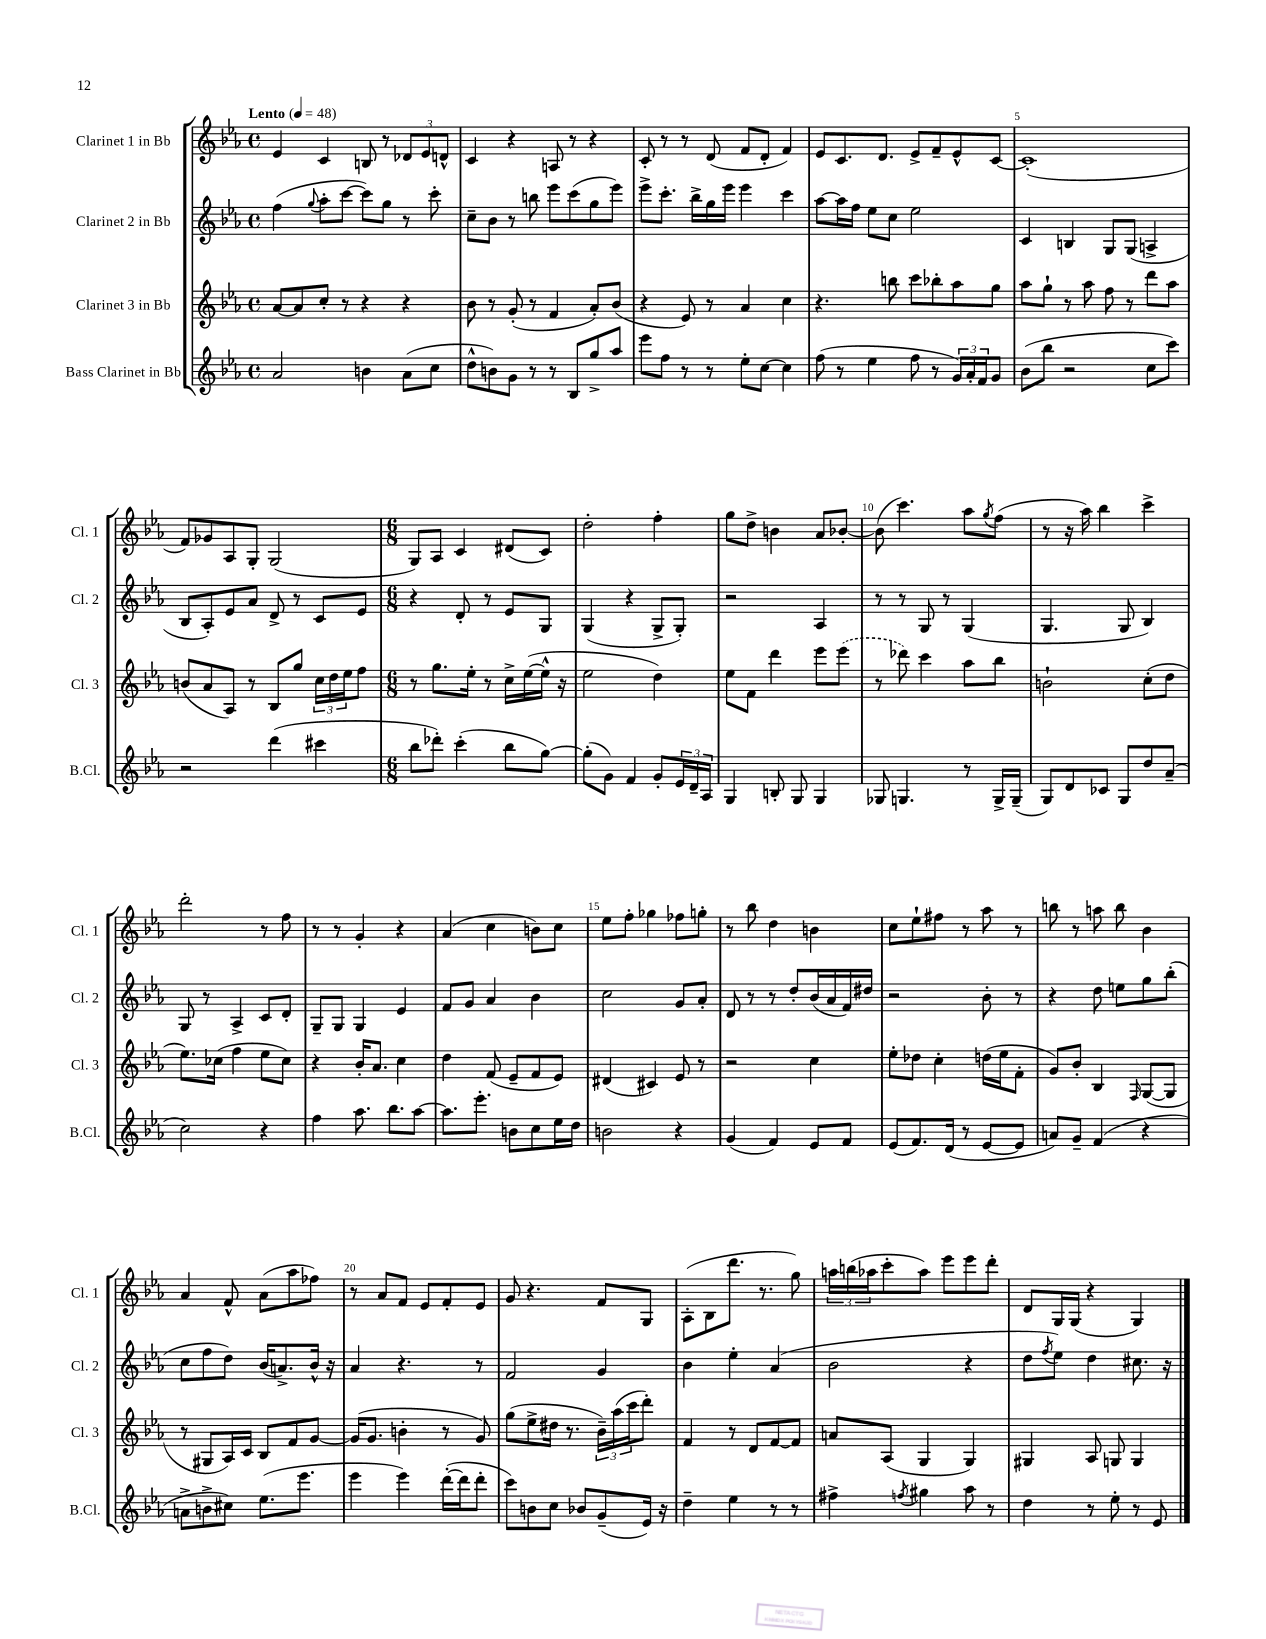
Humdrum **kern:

**kern	**kern	**kern	**kern
*part4	*part3	*part2	*part1
*staff4	*staff3	*staff2	*staff1
*I"Bass Clarinet in Bb	*I"Clarinet 3 in Bb	*I"Clarinet 2 in Bb	*I"Clarinet 1 in Bb
*I'B.Cl.	*I'Cl. 3	*I'Cl. 2	*I'Cl. 1
*clefG2	*clefG2	*clefG2	*clefG2
*k[b-e-a-]	*k[b-e-a-]	*k[b-e-a-]	*k[b-e-a-]
*M4/4	*M4/4	*M4/4	*M4/4
*met(c)	*met(c)	*met(c)	*met(c)
*MM48	*MM48	*MM48	*MM48
=1	=1	=1	=1
!	!	!	!LO:TX:a:B:t=Lento
2a-/	[8a-/L	(4ff\	4e-/
.	8a-/]	.	.
.	.	8qqgg/	.
.	8cc'/J	8aa-'\L	4c/
.	8r	[8ccc\J	.
4bn\	4r	8ccc\L])	8Bn/
.	.	8gg\J	8r
(8a-\L	4r	8r	12d-X/L
.	.	.	12e-/
8cc\J	.	8ccc'\	.
.	.	.	12dn^^/J
=2	=2	=2	=2
8dd^^\L	8b-\	8cc~\L	4c/
8bn\)	8r	8b-\J	.
8g\J	(8g'/	8r	4r
8r	8r	8bbn\	.
8r	4f/	8eee-\L	8An/
8B-/L	.	(8ccc\	8r
8gg^/	8a-'/L)	8gg\	4r
8aa-/J	(8b-/J	8eee-\J)	.
=3	=3	=3	=3
8eee-\L	4r	8eee-^\L	8c'/
8ff\J	.	8.ccc'\J	8r
8r	8e-/)	.	8r
.	.	16bb-^\LL	.
8r	8r	16gg\	(8d/
.	.	16eee-\JJ	.
8ee-'\L	4a-/	4eee-\	8f/L
[8cc\J	.	.	8d'/J
4cc\]	4cc\	4ccc\	4f/)
=4	=4	=4	=4
(8ff\	4.r	[8aa-\L	8e-/L
8r	.	16aa-\L]	8.c/
.	.	16ff\JJ	.
4ee-\	.	8ee-\L	.
.	.	.	8.d/J
.	8bbn\	8cc\J	.
8ff\	8ccc\L	2ee-\	8e-^/L
8r	8bb-X'\	.	8f~/
24g/LL)	8aa-\	.	8e-^^/
24a-'/	.	.	.
24f/J	.	.	.
8g/J	8gg\J	.	[8c/J
=5	=5	=5	=5
(8b-\L	8aa-\L	4c/	(1c']
8bb-\J	8gg`\J	.	.
2r	8r	4Bn/	.
.	8aa-\	.	.
.	8ff\	8G/L	.
.	8r	(8G/J	.
8cc\L	8ddd\L	4An^/	.
8ccc\J)	8aa-\J	.	.
!!LO:LB:g=z
=6	=6	=6	=6
2r	(8bn/L	8B-/L	8f/L)
.	8a-/	8A-'/)	8g-X/
.	8A-/J)	8e-/	8A-/
.	8r	8a-/J	8G'/J
(4ddd\	8B-/L	8d^/	(2G/
.	8gg/J	8r	.
4ccc#X\	24cc\LL	8c/L	.
.	24dd\	.	.
.	24ee-\J	.	.
.	8ff\J	8e-/J	.
=7	=7	=7	=7
*M6/8	*M6/8	*M6/8	*M6/8
8bb-\L	8r	4r	8G/L)
8ddd-X'\J)	8.gg\L	.	8A-/J
(4ccc'\	.	8d'/	4c/
.	16ee-'\Jk	.	.
.	8r	8r	.
8bb-\L	16cc^\LL	8e-/L	(8d#X/L
.	([16ee-\	.	.
[8gg\J)	16ee-^^\JJ]	8G/J	8c/J)
.	16r	.	.
=8	=8	=8	=8
(8gg'\L]	2ee-\	(4G/	2dd'\
8g\J)	.	.	.
4f/	.	4r	.
8g'/L	4dd\)	8G^/L	4ff'\
24e-/L	.	8G'/J)	.
24d~/	.	.	.
24A-/JJ	.	.	.
=9	=9	=9	=9
4G/	8ee-\L	2r	8gg\L
.	8f\J	.	8dd^\J
8Bn'/	4ddd\	.	4bn\
8G/	.	.	.
4G/	8eee-\L	4A-/	8a-/L
.	(8eee-\J	.	[8b-X'/J
=10	=10	=10	=10
8G-X/	8r	8r	(8b-\]
4.Gn/	8ddd-X\)	8r	4.ccc\)
.	4ccc\	8G/	.
.	.	8r	.
8r	8aa-\L	(4G/	8aa-\L
.	.	.	8qgg/
16G^/LL	8bb-\J	.	(8ff\J
(16G~/JJ	.	.	.
=11	=11	=11	=11
8G/L)	2bn`\	4.G/	8r
8d/	.	.	16r
.	.	.	16aa-\)
8c-X/J	.	.	4bb-\
8G/L	.	8G/	.
8dd/	(8cc'\L	4B-/)	4ccc^\
(8a-~/J	8dd\J	.	.
!!LO:LB:g=z
=12	=12	=12	=12
2cc\)	8.ee-\L)	8G/	2ddd'\
.	.	8r	.
.	(16cc-X\Jk	.	.
.	4ff\	4A-^/	.
4r	8ee-\L	8c/L	8r
.	8cc-\J)	8d'/J	8ff\
=13	=13	=13	=13
4ff\	4r	8G~/L	8r
.	.	8G/J	8r
8.aa-\	16b-'/KL	4G/	4g'/
.	8.a-/J	.	.
8.bb-\L	.	.	.
.	4cc\	4e-/	4r
[8aa-\J	.	.	.
=14	=14	=14	=14
8.aa-\L]	4dd\	8f/L	(4a-/
.	.	8g/J	.
8.eee-'\J	.	.	.
.	(8f/	4a-/	4cc\
8bn\L	8e-~/L	.	.
8cc\	8f/	4b-\	8bn\L)
16ee-\L	8e-/J)	.	8cc\J
16dd\JJ	.	.	.
=15	=15	=15	=15
2bn\	(4d#X/	2cc\	8ee-\L
.	.	.	8ff'\J
.	4c#X/)	.	4gg-X\
4r	8e-/	8g/L	8ff-X\L
.	8r	8a-'/J	8ggn'\J
=16	=16	=16	=16
(4g/	2r	8d/	8r
.	.	8r	8bb-\
4f/)	.	8r	4dd\
.	.	8dd'/L	.
8e-/L	4cc\	(16b-/L	4bn\
.	.	16a-/	.
8f/J	.	16f/)	.
.	.	16dd#X/JJ	.
=17	=17	=17	=17
(8e-/L	8ee-'\L	2r	8cc\L
8.f/)	8dd-X\J	.	8ee-`\
.	4cc'\	.	8ff#X\J
(16d/Jk	.	.	.
8r	.	.	8r
[8e-/L	(16ddn\LL	8b-'\	8aa-\
.	16ee-\J	.	.
8e-/J]	8f'\J	8r	8r
=18	=18	=18	=18
8an/L)	8g/L)	4r	8bbn\
8g~/J	8b-'/J	.	8r
(4f/	4B-/	8dd\	8aan\
.	.	8een\L	8bb\
.	16qqF/	.	.
4r	([8G/L	8gg\	4b-\
.	8G/J]	(8bb-'\J	.
!!LO:LB:g=z
=19	=19	=19	=19
8an^\L	8r	8cc\L	4a-/
8bn^\	8G#X/L	8ff\	.
8cc#X\J)	16A-/L)	8dd\J)	8f^^/
.	16c/JJ	.	.
(8.ee-\L	8B-/L	(16b-/KL	(8a-\L
.	.	8.an^/)	.
.	8f/	.	8aa-\
8.eee-\J	.	.	.
.	[8g/J	16b-^^/Jk	8ff-X\J)
.	.	16r	.
=20	=20	=20	=20
4eee-\	(16g/KL]	4a-/	8r
.	8.g/J	.	.
.	.	.	8a-/L
4eee-\)	4bn'\	4.r	8f/J
.	.	.	8e-/L
([16ddd'\LL	8r	.	8f'/
16ddd\J]	.	.	.
8ddd'\J	8g/)	8r	8e-/J
=21	=21	=21	=21
8ccc\L)	(8gg\L	2f/	8g/
8bn\	8ee-^\	.	4.r
8cc\J	16dd#X\Jk	.	.
.	8.r	.	.
8b-X/L	.	.	.
(8g~/	24b-~\LL)	4g/	8f/L
.	(24aa-\	.	.
.	24ccc\J	.	.
16e-/Jk)	8ddd'\J)	.	8G/J
16r	.	.	.
=22	=22	=22	=22
4dd~\	4f/	4b-\	(8A-'\L
.	.	.	8B-\
4ee-\	8r	4ee-'\	8.ddd\J
.	8d/L	.	.
.	.	.	8.r
8r	[8f/	(4a-/	.
8r	8f/J]	.	8gg\)
=23	=23	=23	=23
4ff#X^\	8an/L	2b-\	24aan\LL
.	.	.	(24bbn\
.	.	.	24aa-X\J
.	(8A-/J	.	8ccc'\
8qffn/	.	.	.
4gg#X\	4G/	.	8aa-\J)
.	.	.	8eee-\L
8aa-\	4G/)	4r	8eee-\
8r	.	.	8ddd'\J
=24	=24	=24	=24
4dd\	4G#X/	8dd\L	8d/L
.	.	8qff/	.
.	.	8ee-\J)	16G/L
.	.	.	(16G/JJ
8r	8A-/	4dd\	4r
8ee-'\	8Gn/	.	.
8r	4G/	8.cc#X\	4G/)
8e-/	.	.	.
.	.	16r	.
==	==	==	==
*-	*-	*-	*-
